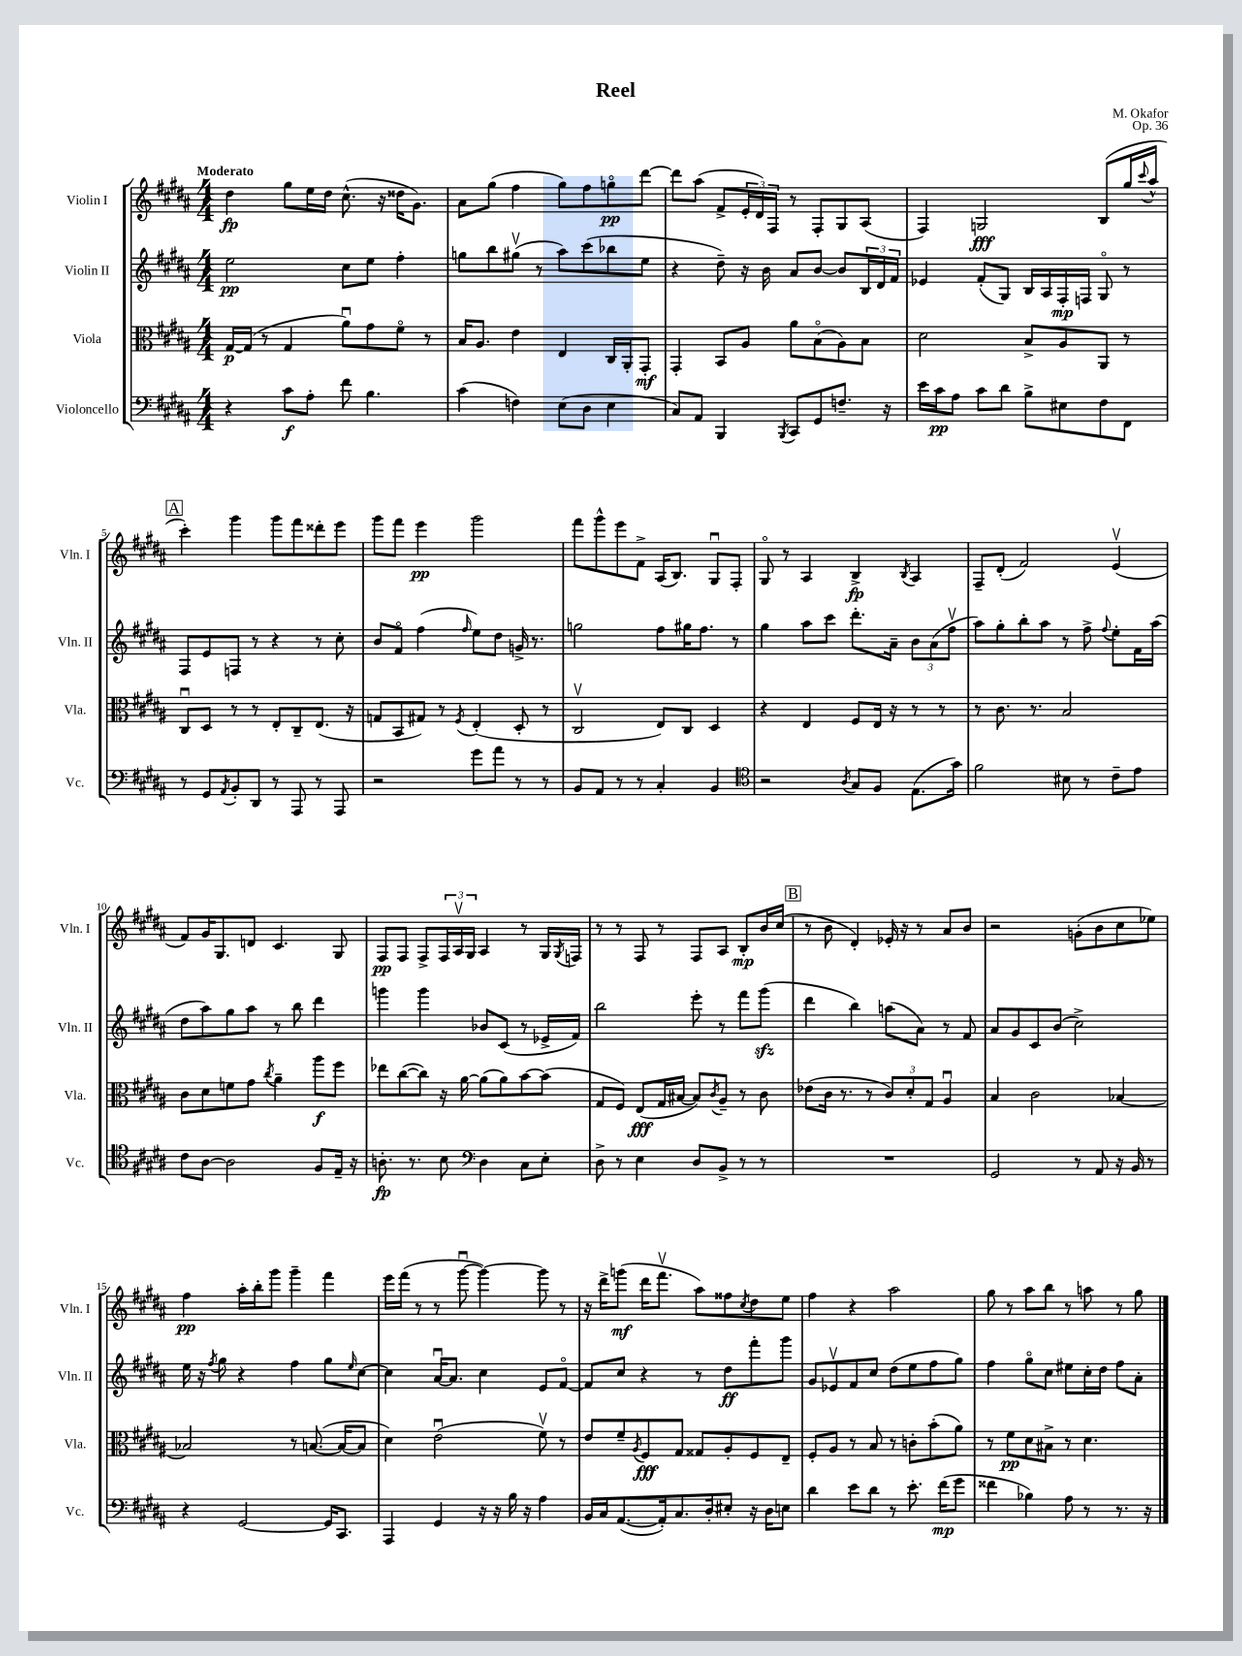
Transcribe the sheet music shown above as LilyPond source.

\header { title = "Reel" composer = "M. Okafor" opus = "Op. 36" }
<<
\new StaffGroup <<
\new Staff = "s0" \with { instrumentName = "Violin I" shortInstrumentName = "Vln. I" } {
    \clef treble \key b \major \numericTimeSignature \time 4/4 \tempo "Moderato"
    dis''4\fp gis''8 e''16 dis''16 cis''8.-^( r16 disis''16 gis'8.) |
    ais'8 gis''8( fis''4 gis''8) fis''8 g''8\flageolet\pp dis'''8~ |
    dis'''8 ais''8( fis'8-> \tuplet 3/2 { e'16-. dis'16) fis16 } r8 fis8-. gis8 ais8( |
    fis4) g2\fff b8( gis''16 \appoggiatura { cis'''8 } ais''16-^ |
    \mark \markup { \box "A" } cis'''4-.) gis'''4 gis'''8 fis'''8 disis'''8-. e'''8 |
    gis'''8 fis'''8 e'''4\pp gis'''2 |
    fis'''8 gis'''8-^ e'''8 fis'8-> ais16( b8.) gis8\downbow fis8-. |
    gis8\flageolet r8 ais4 b4->\fp \acciaccatura { b8 } ais4 |
    fis8-- dis'8-.( fis'2) e'4\upbow( |
    fis'8) gis'16 gis8. d'8 cis'4. gis8 |
    fis8\pp fis8 fis8-> \tuplet 3/2 { fis16 ais16\upbow gis16 } ais4 r8 gis16 \acciaccatura { gis8 } f16 |
    r8 r8 fis8 r8 fis8 ais8 b8-.\mp b'16 cis''16( |
    \mark \markup { \box "B" } r8 b'8 dis'4-.) ees'16-. r16 r8 ais'8 b'8 |
    r2 g'8-.( b'8 cis''8 ees''8) |
    fis''4\pp ais''16-. b''16-. gis'''8 gis'''4-- fis'''4 |
    e'''16 fis'''16( r8 r8 gis'''8~\downbow gis'''4~) gis'''8 r8 |
    r16 dis'''16-> g'''8\mf( dis'''16 fis'''8.\upbow ais''8) fisis''8 \acciaccatura { cis''8 } dis''8 e''8 |
    fis''4 r4 ais''2 |
    gis''8 r8 ais''8 b''8 r8 a''8 r8 gis''8 \bar "|." |
}
\new Staff = "s1" \with { instrumentName = "Violin II" shortInstrumentName = "Vln. II" } {
    \clef treble \key b \major \numericTimeSignature \time 4/4
    e''2\pp cis''8 e''8 fis''4-. |
    g''8 b''8 gis''8\upbow( r8 ais''8) cis'''8( bes''8 e''8 |
    r4 dis''8--) r16 b'16 ais'8 b'8~ b'8 \tuplet 3/2 { b16 dis'16 fis'16 } |
    ees'4 fis'8-.( gis8) b16 ais16 fis16-.\mp f16 gis8\flageolet r8 |
    \mark \markup { \box "A" } fis8 e'8 f8 r8 r4 r8 cis''8-. |
    b'8 fis'8\flageolet fis''4( \grace { fis''16 } e''8) dis''8 g'16-> r8. |
    g''2 fis''8 gis''16 fis''8. r8 |
    gis''4 ais''8 cis'''8 dis'''8.-. ais'16-- \tuplet 3/2 { b'8 ais'8( fis''8\upbow } |
    ais''8) gis''8-. b''8-. ais''8 r8 fis''8-> \appoggiatura { fis''8 } e''8-. fis'16 ais''16( |
    dis''8 ais''8) gis''8 ais''8 r8 b''8 dis'''4 |
    g'''4 g'''4 bes'8 cis'8( r8 ees'16-> fis'16) |
    b''2 e'''8-. r8 fis'''8 gis'''8\sfz( |
    \mark \markup { \box "B" } dis'''4 b''4) a''8( ais'8) r8 fis'8 |
    ais'8 gis'8 cis'8 b'8( cis''2->) |
    e''16 r16 \acciaccatura { fis''8 } gis''8 r4 fis''4 gis''8 \grace { e''16 } cis''8~ |
    cis''4 ais'16~\downbow ais'8. cis''4 e'8 fis'8~\flageolet |
    fis'8 cis''8 r4 r8 dis''8\ff fis'''8-. gis'''8 |
    gis'8 ees'8\upbow fis'8 cis''8 dis''8( e''8 fis''8 gis''8) |
    fis''4 gis''8\flageolet cis''8 eis''8 cis''16-. dis''16 fis''8 ais'8-. \bar "|." |
}
\new Staff = "s2" \with { instrumentName = "Viola" shortInstrumentName = "Vla." } {
    \clef alto \key b \major \numericTimeSignature \time 4/4
    gis16~\p gis16( r8 gis4 ais'8\downbow) gis'8 fis'8\flageolet r8 |
    b16 ais8. e'4 e4 cis16 ais,16-. gis,8-.\mf |
    gis,4-. b,8 ais8 ais'8 b8\flageolet( ais8) b8 |
    dis'2 b8-> ais8 ais,8 r8 |
    \mark \markup { \box "A" } cis8\downbow dis8 r8 r8 e8-. cis8-- e8.( r16 |
    g8 b,8 gis8) r8 \acciaccatura { fis8 } e4-.( dis8-. r8 |
    cis2\upbow e8) cis8 dis4 |
    r4 e4 fis8 e16 r16 r8 r8 |
    r8 cis'8. r8. b2 |
    cis'8 dis'8 f'8 gis'8 \acciaccatura { cis''8 } ais'4-- ais''8\f fis''8 |
    ees''8 cis''8~( cis''8) r16 ais'16~ ais'8( ais'8) b'8~ b'8( |
    gis8 fis8) e8\fff( gis16 bis16~ bis8) \acciaccatura { cis'8 } ais8-- r8 cis'8 |
    \mark \markup { \box "B" } ees'8( cis'16 r8. r8 \tuplet 3/2 { cis'8) dis'8-. gis8 } ais4\downbow |
    b4 cis'2 bes4~ |
    bes2 r8 b8.~( b16~ b8 |
    dis'4) e'2\downbow( fis'8\upbow) r8 |
    e'8 fis'8-- \acciaccatura { ais8 } fis8\fff gis8 gisis8 ais8-. fis8 e8-- |
    fis8-. ais8 r8 b8 r8 c'8-. b'8-.( ais'8) |
    r8 fis'8\pp dis'8 bis8-> r8 dis'4. \bar "|." |
}
\new Staff = "s3" \with { instrumentName = "Violoncello" shortInstrumentName = "Vc." } {
    \clef bass \key b \major \numericTimeSignature \time 4/4
    r4 cis'8\f ais8-. fis'8 b4. |
    cis'4( f4) e8( dis8 e4 |
    cis8) ais,8 b,,4 \acciaccatura { b,,8 } cis,8 gis,8 f8.-- r16 |
    e'16 cis'16\pp ais8 cis'8 dis'8 b8-> eis8 fis8 fis,8 |
    \mark \markup { \box "A" } r8 gis,8 \acciaccatura { ais,8 } b,8-. dis,8 r8 ais,,8 r8 ais,,8 |
    r2 gis'8 ais'8 r8 r8 |
    b,8 ais,8 r8 r8 cis4-. b,4 |
    \clef tenor r2 \acciaccatura { ais8 } gis8 fis8 e8.( gis'16) |
    fis'2 bis8 r8 cis'8-- e'8 |
    cis'8 ais8~ ais2 fis8 e16-- r16 |
    a8.-.\fp r8. b8 \clef bass dis4 cis8 e8-. |
    dis8-> r8 e4 dis8 b,8-> r8 r8 |
    \mark \markup { \box "B" } R1 |
    gis,2 r8 ais,8 r16 b,16 r8 |
    r4 gis,2~ gis,16 cis,8. |
    ais,,4 gis,4 r16 r16 b16 r16 ais4 |
    b,16 cis16 ais,8.~( ais,16-.) cis8. dis16-. eis8-. r16 dis16 e8 |
    dis'4 e'8 dis'8 r8 e'8.-. fis'16\mp( gis'8 |
    fisis'4 bes4) ais8 r8 r8. r16 \bar "|." |
}
>>
>>
